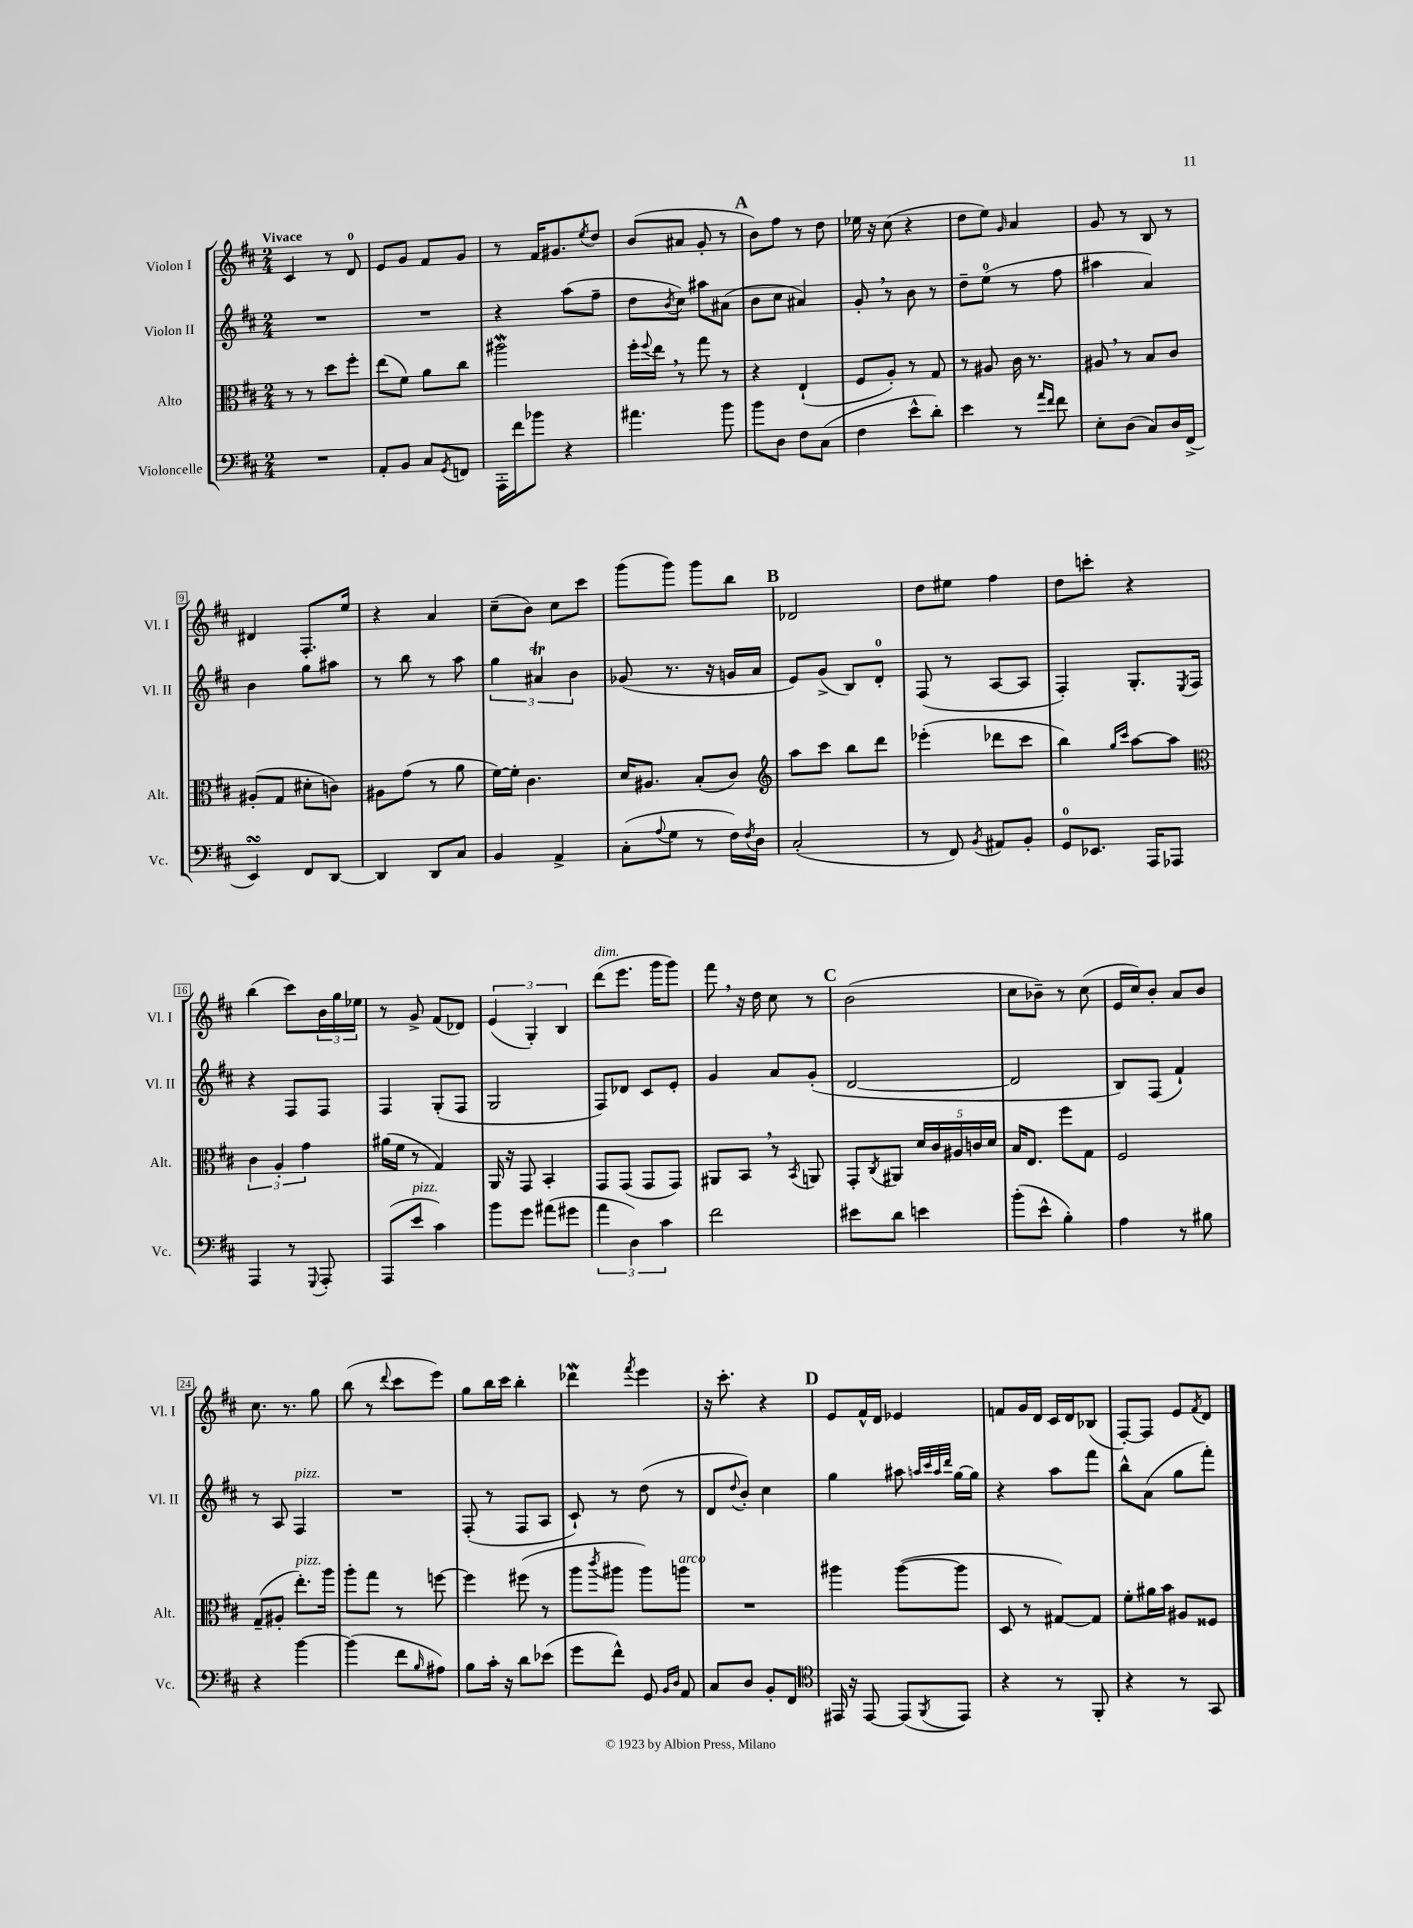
<<
\new StaffGroup <<
\new Staff = "s0" \with { instrumentName = "Violon I" shortInstrumentName = "Vl. I" } {
    \clef treble \key d \major \numericTimeSignature \time 2/4 \tempo "Vivace"
    cis'4 r8 d'8-0 |
    e'8 g'8 fis'8 g'8 |
    r8 fis'16 gis'8. \acciaccatura { e''8 } d''8 |
    b'8( ais'8 g'8-. r8 |
    \mark \markup { \bold "A" } b'8) fis''8 r8 d''8 |
    ees''16 r16 cis''8( r4 |
    d''8 e''8) \grace { g'16 } a'4 |
    g'8 r8 b8 r8 |
    dis'4 fis8.-. e''16 |
    r4 a'4 |
    cis''8--( b'8) cis''8 cis'''8 |
    g'''8( g'''8) g'''8 b''8 |
    \mark \markup { \bold "B" } des'2 |
    d''8 eis''8 fis''4 |
    d''8 c'''8-. r4 |
    b''4( cis'''8) \tuplet 3/2 { b'16 g''16 ees''16 } |
    r8 g'8-> fis'8( des'8) |
    \tuplet 3/2 { e'4( g4-.) b4 } |
    d'''8^\markup { \italic "dim." }( e'''8. g'''16 g'''8) |
    fis'''8 \breathe r16 d''16 cis''8 r8 |
    \mark \markup { \bold "C" } b'2( |
    cis''8 bes'8--) r8 cis''8( |
    e'16 cis''16) b'8-. a'8 b'8 |
    cis''8. r8. g''8 |
    b''8( r8 \appoggiatura { d'''8 } cis'''8 e'''8) |
    g''8 b''16 cis'''16 b''4-. |
    des'''4\mordent \acciaccatura { fis'''8 } e'''4 |
    r16 cis'''8.-. r4 |
    \mark \markup { \bold "D" } e'8 fis'16-^ d'16 ees'4 |
    f'8 g'16 d'16 cis'16 d'16 bes8( |
    fis8~-.) fis8 e'8 \acciaccatura { fis'8 } d'8 \bar "|." |
}
\new Staff = "s1" \with { instrumentName = "Violon II" shortInstrumentName = "Vl. II" } {
    \clef treble \key d \major \numericTimeSignature \time 2/4
    R2 |
    R2 |
    r4 a''8( fis''8-- |
    d''8 \acciaccatura { b'8 } cis''8) ais''8 ais'8( |
    \mark \markup { \bold "A" } b'8 cis''8 ais'4) |
    g'8-. \breathe r8 b'8 r8 |
    d''8-- e''8-0( r8 fis''8 |
    ais''4 a'4) |
    b'4 g''8 ais''8 |
    r8 b''8 r8 a''8 |
    \tuplet 3/2 { g''4 ais'4\trill b'4 } |
    ges'8( r8. r16 g'16 a'16 |
    \mark \markup { \bold "B" } e'8) g'8->( b8) d'8-0-. |
    fis8( r8 a8~ a8 |
    fis4-.) g8.-. \acciaccatura { e8 } fis16 |
    r4 fis8 fis8 |
    fis4 g8-.( fis8 |
    g2 |
    fis8) des'8 cis'8 e'8-. |
    g'4 a'8 g'8-.( |
    \mark \markup { \bold "C" } d'2~ |
    d'2 |
    b8) fis8( fis'4-!) |
    r8 a8 fis4^\markup { \italic "pizz." } |
    R2 |
    fis8-.( r8 fis8 a8 |
    cis'8-!) r8 d''8( r8 |
    d'8 \appoggiatura { d''8 } b'8-.) cis''4 |
    \mark \markup { \bold "D" } g''4 ais''8 \grace { a''32 cis'''32 a''32 d'''32 } g''16~ g''16 |
    r4 a''8 fis'''8 |
    b''8-^ a'8( g''8 fis'''8-.) \bar "|." |
}
\new Staff = "s2" \with { instrumentName = "Alto" shortInstrumentName = "Alt." } {
    \clef alto \key d \major \numericTimeSignature \time 2/4
    r8 r8 d''8 fis''8-. |
    e''8( fis'8) a'8 cis''8 |
    ais''2\mordent |
    fis''16-. \appoggiatura { fis''8 } e''16 \breathe r8 g''8 r8 |
    \mark \markup { \bold "A" } r4 e4-!( |
    fis8 a8-.) r8 g8 |
    r8 ais8 cis'16 r8. |
    ais8 \breathe r8 b8 cis'8 |
    ais8-.( g8 dis'8-. c'8) |
    ais8 g'8( r8 a'8 |
    fis'16~) fis'16-. cis'4. |
    d'16 ais8. b8-.( cis'8) |
    \mark \markup { \bold "B" } \clef treble a''8 cis'''8 b''8 d'''8 |
    ees'''4-.( des'''8 cis'''8 |
    b''4) \grace { g''16 cis'''16 } a''8~ a''8 |
    \clef alto \tuplet 3/2 { cis'4 a4-. g'4 } |
    ais'16( fis'16 r8 g4) |
    a,16 r16 g,8 b,4-. |
    g,8 g,8( g,8 g,8) |
    ais,8 b,8 \breathe r8 \acciaccatura { b,8 } a,8 |
    \mark \markup { \bold "C" } g,8-. \acciaccatura { cis8 } ais,8 \tuplet 5/4 { d'16 cis'16 ais16 c'16 d'16 } |
    b16 e8. fis''8 g8 |
    fis2 |
    g8--( ais8-. e''8.-.^\markup { \italic "pizz." }) a''16 |
    a''8-. g''8 r8 f''8~ |
    f''4 fis''8( r8 |
    a''8 \acciaccatura { cis'''8 } ais''8 ais''8) a''8^\markup { \italic "arco" } |
    R2 |
    \mark \markup { \bold "D" } ais''4 ais''8~( ais''8 |
    d8 r8 gis8~) gis8 |
    fis'8-. ais'16 b'16 ais8 fisis8 \bar "|." |
}
\new Staff = "s3" \with { instrumentName = "Violoncelle" shortInstrumentName = "Vc." } {
    \clef bass \key d \major \numericTimeSignature \time 2/4
    R2 |
    a,8-. b,8 cis8 \acciaccatura { g,8 } f,8 |
    a,,16-. fis'16 bes'8 r4 |
    ais'4. b'8 |
    \mark \markup { \bold "A" } b'8 d8 fis8 cis8( |
    fis4 e'8-^ d'8-.) |
    e'4 r8 \grace { a'16 fis'16 } fis'8 |
    e8-. d8( cis8) d16 fis,16->( |
    e,4\turn) fis,8 d,8~ |
    d,4 d,8 cis8 |
    b,4 a,4-> |
    cis8-.( \appoggiatura { a8 } g8 r8 fis16) \acciaccatura { fis8 } d16 |
    \mark \markup { \bold "B" } cis2-.( |
    r8 fis,8) \acciaccatura { b,8 } ais,8 b,8-. |
    g,8-0 ees,8. a,,16 aes,,8 |
    a,,4 r8 \appoggiatura { g,,8 } a,,8-. |
    a,,8( e'8^\markup { \italic "pizz." } cis'4) |
    b'8 g'8 ais'8( gis'8 |
    \tuplet 3/2 { a'4 d4) cis'4 } |
    fis'2 |
    \mark \markup { \bold "C" } eis'8 d'8 e'4 |
    b'8-.( e'8-^ b4-.) |
    a4 r8 bis8 |
    r4 b'4~ |
    b'4( fis'8 \grace { b16 } ais8) |
    b8 cis'16-. r16 d'8 ees'8( |
    g'8 fis'8-^) g,8 \grace { b,16 d16 } a,8 |
    cis8 d8 b,8-. fis,8 |
    \mark \markup { \bold "D" } \clef tenor eis,16 r16 eis,8~ eis,8( \acciaccatura { fis,8 } eis,8) |
    r4 r8 fis,8-. |
    r4 r8 g,8 \bar "|." |
}
>>
>>
\layout { \context { \Score \override BarNumber.stencil = #(make-stencil-boxer 0.1 0.3 ly:text-interface::print) } }
